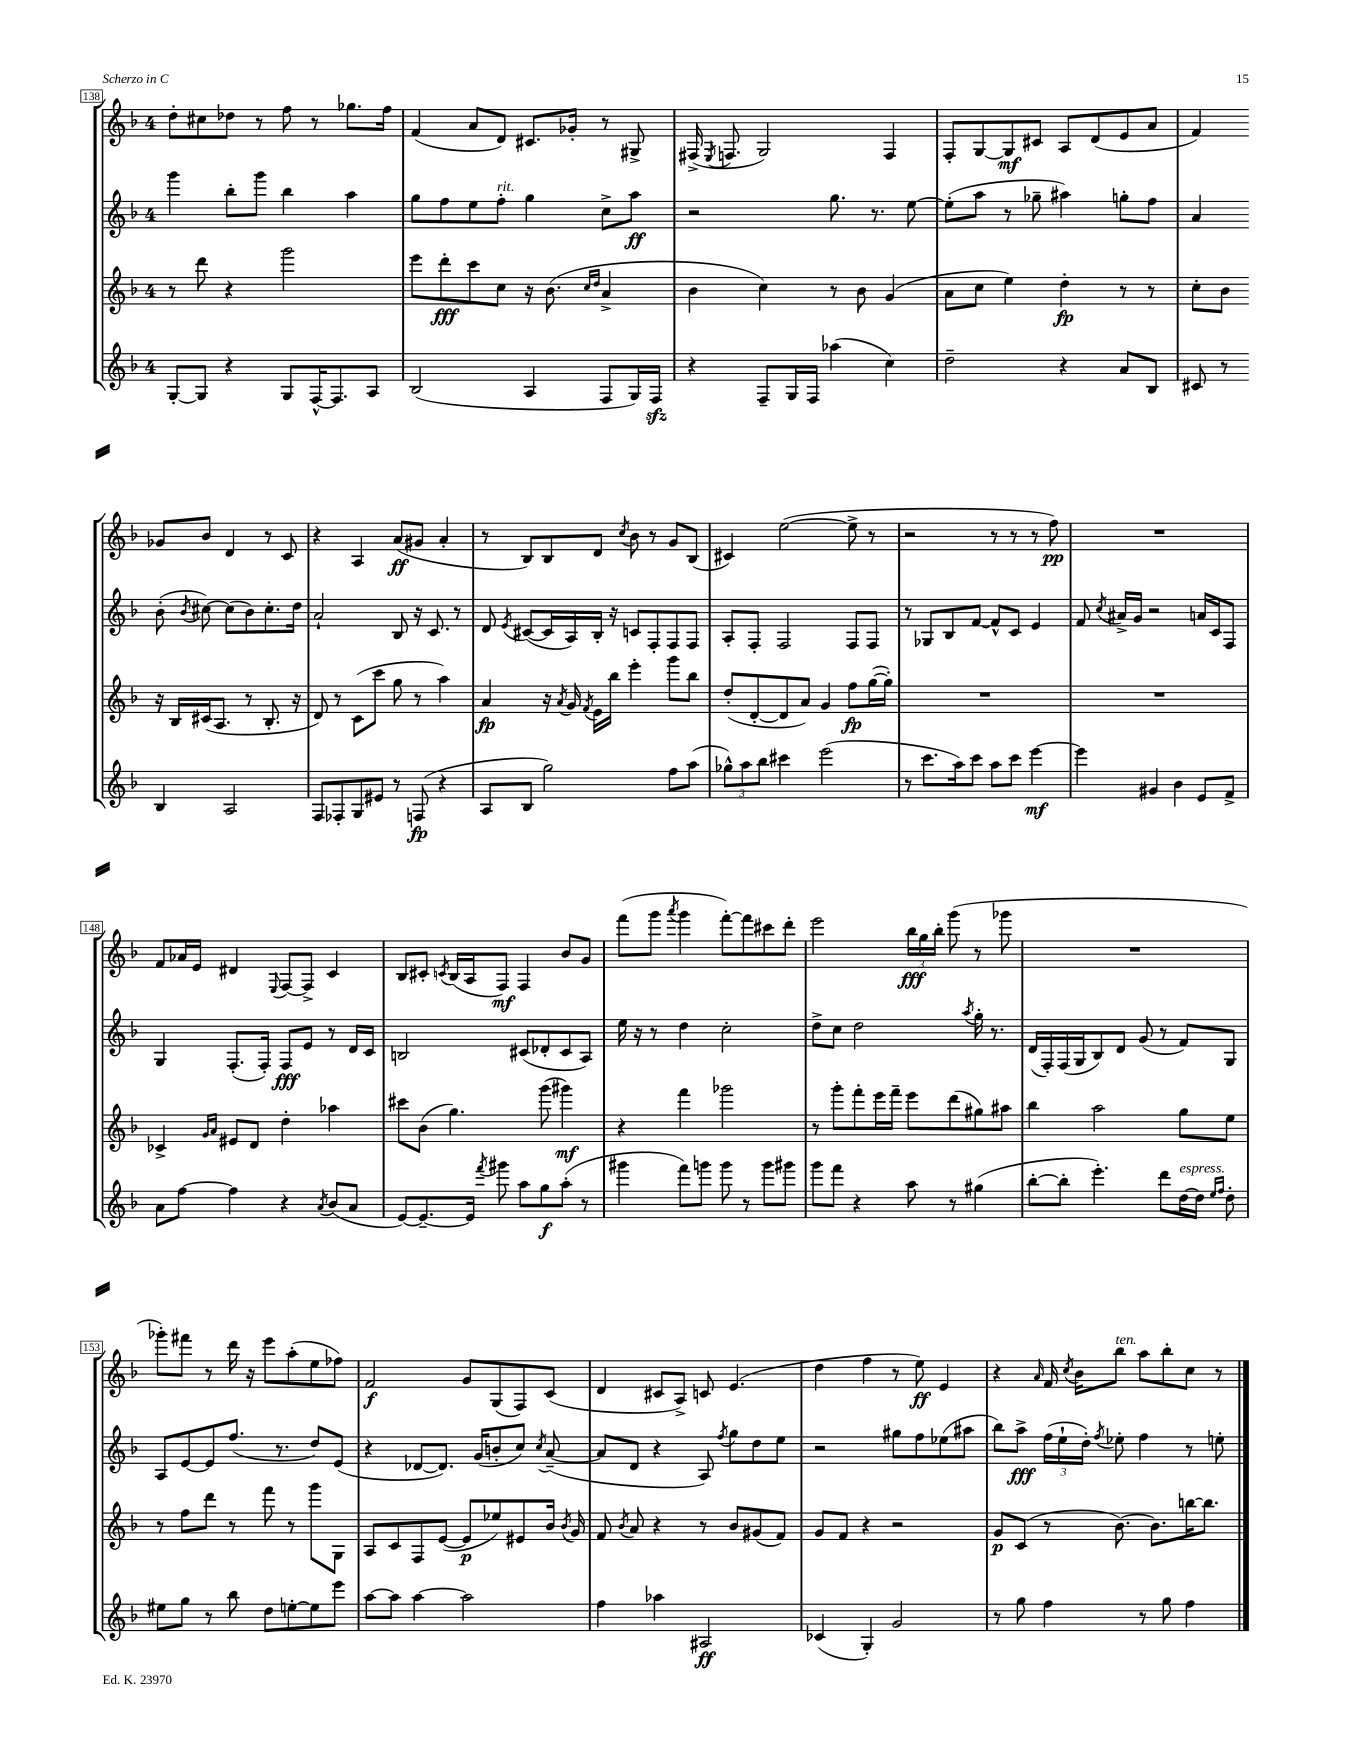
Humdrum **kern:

**kern	**dynam	**kern	**dynam	**kern	**dynam	**kern	**dynam
*part4	*part4	*part3	*part3	*part2	*part2	*part1	*part1
*staff4	*staff4	*staff3	*staff3	*staff2	*staff2	*staff1	*staff1
*clefG2	*	*clefG2	*	*clefG2	*	*clefG2	*
*k[b-]	*	*k[b-]	*	*k[b-]	*	*k[b-]	*
*M4/4	*	*M4/4	*	*M4/4	*	*M4/4	*
=138	=138	=138	=138	=138	=138	=138	=138
[8G'/L	.	8r	.	4ggg\	.	8dd'\L	.
8G/J]	.	8ddd\	.	.	.	8cc#X\	.
4r	.	4r	.	8bb-'\L	.	8dd-X\J	.
.	.	.	.	8ggg\J	.	8r	.
8G/L	.	2ggg\	.	4bb-\	.	8ff\	.
[16F^^/K	.	.	.	.	.	8r	.
8.F/]	.	.	.	.	.	.	.
.	.	.	.	4aa\	.	8.gg-X\L	.
8A/J	.	.	.	.	.	.	.
.	.	.	.	.	.	16ff\Jk	.
=139	=139	=139	=139	=139	=139	=139	=139
(2B-/	.	8eee\L	.	8gg\L	.	(4f/	.
.	.	8ddd'\	fff	8ff\	.	.	.
.	.	8ccc\	.	8ee\	.	8a/L	.
!	!	!	!	!LO:TX:a:i:t=rit.	!	!	!
.	.	8cc\J	.	8ff'\J	.	8d/J)	.
4A/	.	16r	.	4gg\	.	8.c#X/L	.
.	.	(8.b-\	.	.	.	.	.
.	.	.	.	.	.	16g-X'/Jk	.
.	.	16qqcc/LL	.	.	.	.	.
.	.	16qqdd/JJ	.	.	.	.	.
8F/L	.	4a^/	.	8cc^\L	.	8r	.
16G/L)	.	.	.	8aa\J	ff	8G#X^/	.
16Fzz/JJ	.	.	.	.	.	.	.
=140	=140	=140	=140	=140	=140	=140	=140
4r	.	4b-\	.	2r	.	(16F#X^/	.
.	.	.	.	.	.	8qE/	.
.	.	.	.	.	.	8.Fn/	.
8F~/L	.	4cc\)	.	.	.	2G/)	.
16G/L	.	.	.	.	.	.	.
16F/JJ	.	.	.	.	.	.	.
(4aa-X\	.	8r	.	8.gg\	.	.	.
.	.	8b-\	.	.	.	.	.
.	.	.	.	8.r	.	.	.
4cc\)	.	(4g/	.	.	.	4F/	.
.	.	.	.	[8ee\	.	.	.
=141	=141	=141	=141	=141	=141	=141	=141
2dd~\	.	8a\L	.	(8ee'\L]	.	8F'/L	.
.	.	8cc\J	.	8aa\J	.	[8G/	.
.	.	4ee\)	.	8r	.	8G/]	mf
.	.	.	.	8gg-X~\	.	8c#X/J	.
4r	.	4dd'\	fp	4aa#X\)	.	8A/L	.
.	.	.	.	.	.	(8d/	.
8a/L	.	8r	.	8ggn'\L	.	8e/	.
8B-/J	.	8r	.	8ff\J	.	8a/J	.
=142	=142	=142	=142	=142	=142	=142	=142
8c#X/	.	8cc'\L	.	4a/	.	4f/)	.
8r	.	8b-\J	.	.	.	.	.
4B-/	.	16r	.	(8b-'\	.	8g-X/L	.
.	.	16B-/LL	.	.	.	.	.
.	.	.	.	8qb-/	.	.	.
.	.	(16c#X/J	.	[8cc#X\)	.	8b-/J	.
.	.	8.A/J	.	.	.	.	.
2A/	.	.	.	(8cc#\L]	.	4d/	.
.	.	8r	.	8b-\)	.	.	.
.	.	8.B-'/	.	8.cc#'\	.	8r	.
.	.	.	.	.	.	8c/	.
.	.	16r	.	16dd\Jk	.	.	.
!!LO:LB:g=z
=143	=143	=143	=143	=143	=143	=143	=143
8F/L	.	8d/)	.	2a`/	.	4r	.
8F-X'/	.	8r	.	.	.	.	.
8G/	.	(8c\L	.	.	.	4A/	.
8e#X/J	.	8ccc\J	.	.	.	.	.
8r	.	8gg\	.	8B-/	.	(8a/L	ff
(8Fn/	fp	8r	.	16r	.	8g#X/J	.
.	.	.	.	8.c/	.	.	.
4r	.	4aa\)	.	.	.	4a'/	.
.	.	.	.	8r	.	.	.
=144	=144	=144	=144	=144	=144	=144	=144
8A/L	.	4a/	fp	8d/	.	8r	.
.	.	.	.	8qe/	.	.	.
8B-/J	.	.	.	([8c#X/L	.	8B-/L)	.
2gg\)	.	16r	.	16c#/L]	.	8B-/	.
.	.	8qa/	.	.	.	.	.
.	.	16g/	.	16A/)	.	.	.
.	.	8qf/	.	.	.	.	.
.	.	16e\LL	.	16B-'/JJ	.	8d/J	.
.	.	16bb-\JJ	.	16r	.	.	.
.	.	.	.	.	.	8qcc/	.
.	.	4eee'\	.	8cn/L	.	8b-\	.
.	.	.	.	8F'/	.	8r	.
8ff\L	.	8ggg\L	.	8F/	.	8g/L	.
(8aa\J	.	8bb-\J	.	8F/J	.	(8B-/J	.
=145	=145	=145	=145	=145	=145	=145	=145
12gg-X^^\L)	.	(8dd'/L	.	8A'/L	.	4c#X/)	.
12aa\	.	.	.	.	.	.	.
.	.	[8d'/	.	8F'/J	.	.	.
12bb-\J	.	.	.	.	.	.	.
4ccc#X\	.	8d/]	.	2F/	.	([2ee\	.
.	.	8a/J)	.	.	.	.	.
(2eee\	.	4g/	.	.	.	.	.
.	.	8ff\L	fp	8F/L	.	8ee^\]	.
.	.	([16gg\L	.	8F/J	.	8r	.
.	.	16gg'\JJ])	.	.	.	.	.
=146	=146	=146	=146	=146	=146	=146	=146
8r	.	1r	.	8r	.	2r	.
8.ccc\L	.	.	.	8G-X/L	.	.	.
.	.	.	.	8B-/	.	.	.
16aa\k)	.	.	.	.	.	.	.
8ccc\J	.	.	.	[8f/J	.	.	.
8aa\L	.	.	.	8f^^/L]	.	8r	.
8ccc\J	.	.	.	8c/J	.	8r	.
[4eee\	mf	.	.	4e/	.	8r	.
.	.	.	.	.	.	8ff\)	pp
=147	=147	=147	=147	=147	=147	=147	=147
4eee\]	.	1r	.	8f/	.	1r	.
.	.	.	.	8qcc/	.	.	.
.	.	.	.	16a#X^/LL	.	.	.
.	.	.	.	16g/JJ	.	.	.
4g#X/	.	.	.	2r	.	.	.
4b-\	.	.	.	.	.	.	.
8e/L	.	.	.	16an/LL	.	.	.
.	.	.	.	16c/J	.	.	.
8f^/J	.	.	.	8F/J	.	.	.
!!LO:LB:g=z
=148	=148	=148	=148	=148	=148	=148	=148
8a\L	.	4c-X^/	.	4G/	.	8f/L	.
[8ff\J	.	.	.	.	.	16a-X/L	.
.	.	.	.	.	.	16e/JJ	.
.	.	16qqg/LL	.	.	.	.	.
.	.	16qqa/JJ	.	.	.	.	.
4ff\]	.	8e#X/L	.	(8.F'/L	.	4d#X/	.
.	.	8d/J	.	.	.	.	.
.	.	.	.	16F'/Jk)	.	.	.
.	.	.	.	.	.	8qqE/	.
4r	.	4dd'\	.	8F/L	fff	[8F/L	.
.	.	.	.	8e/J	.	8F^/J]	.
8qa/	.	.	.	.	.	.	.
(8b-/L	.	4aa-X\	.	8r	.	4c/	.
8a/J	.	.	.	16d/LL	.	.	.
.	.	.	.	16c/JJ	.	.	.
=149	=149	=149	=149	=149	=149	=149	=149
[8e/L)	.	8ccc#X\L	.	2Bn/	.	8B-/L	.
8.e~/_	.	(8b-\J	.	.	.	8c#X'/J	.
.	.	.	.	.	.	8qcn/	.
.	.	4.gg\)	.	.	.	(16B-/LL	.
16e/Jk]	.	.	.	.	.	16A/J	.
8qfff/	.	.	.	.	.	.	.
8ggg#X\	.	.	.	.	.	8F/J)	mf
8aa\L	.	.	.	(8c#X/L	.	4F/	.
8gg\	f	(8ggg\	.	8d-X'/	.	.	.
(8aa'\J	.	4ggg#X\)	mf	8c#/	.	8b-/L	.
8r	.	.	.	8A/J)	.	8g/J	.
=150	=150	=150	=150	=150	=150	=150	=150
4ggg#X\	.	4r	.	16ee\	.	(8fff\L	.
.	.	.	.	16r	.	.	.
.	.	.	.	8r	.	8ggg\J	.
.	.	.	.	.	.	8qaaa/	.
8fff\L)	.	4fff\	.	4dd\	.	4ggg\	.
8gggn\J	.	.	.	.	.	.	.
8ggg\	.	2ggg-X\	.	2cc'\	.	[8fff'\L)	.
8r	.	.	.	.	.	8fff\]	.
8ggg\L	.	.	.	.	.	8ccc#X\	.
8ggg#X\J	.	.	.	.	.	8ddd'\J	.
=151	=151	=151	=151	=151	=151	=151	=151
8ggg\L	.	8r	.	8dd^\L	.	2eee\	.
8fff\J	.	8ggg'\L	.	8cc\J	.	.	.
4r	.	8fff'\	.	2dd\	.	.	.
.	.	16eee\L	.	.	.	.	.
.	.	16fff~\JJ	.	.	.	.	.
8aa\	.	8eee\L	.	.	.	24bb-\LL	fff
.	.	.	.	.	.	24gg\	.
.	.	.	.	.	.	24bb-'\JJ	.
8r	.	(8ddd\	.	.	.	(8ggg\	.
.	.	.	.	8qaa/	.	.	.
(4gg#X\	.	8gg#X\)	.	16gg'\	.	8r	.
.	.	.	.	8.r	.	.	.
.	.	8aa#X\J	.	.	.	8ggg-X\	.
=152	=152	=152	=152	=152	=152	=152	=152
[8bb-'\L	.	4bb-\	.	(16d/LL	.	1r	.
.	.	.	.	16F'/)	.	.	.
8bb-'\J]	.	.	.	(16F/	.	.	.
.	.	.	.	16G/J	.	.	.
4.eee'\)	.	2aa\	.	8B-/)	.	.	.
.	.	.	.	8d/J	.	.	.
.	.	.	.	(8g/	.	.	.
8ddd\L	.	.	.	8r	.	.	.
!LO:TX:a:i:t=espress.	!	!	!	!	!	!	!
[16dd\L	.	8gg\L	.	8f/L)	.	.	.
16dd\JJ]	.	.	.	.	.	.	.
16qqee/LL	.	.	.	.	.	.	.
16qqff/JJ	.	.	.	.	.	.	.
8dd'\	.	8ee\J	.	8G/J	.	.	.
!!LO:LB:g=z
=153	=153	=153	=153	=153	=153	=153	=153
8ee#X\L	.	8r	.	8A/L	.	8ggg-X'\L)	.
8gg\J	.	8ff\L	.	[8e/	.	8fff#X\J	.
8r	.	8ddd\J	.	8e/]	.	8r	.
8bb-\	.	8r	.	(8.ff/J	.	16ddd\	.
.	.	.	.	.	.	16r	.
8dd\L	.	8fff\	.	.	.	8eee\L	.
.	.	.	.	8.r	.	.	.
[8een'\	.	8r	.	.	.	(8aa'\	.
8ee\]	.	8ggg\L	.	8dd/L)	.	8ee\	.
8eee\J	.	8G\J	.	(8e/J	.	8ff-X\J)	.
=154	=154	=154	=154	=154	=154	=154	=154
[8aa\L	.	8A/L	.	4r	.	2f/	f
8aa\J]	.	8c/	.	.	.	.	.
[4aa\	.	8F/	.	[8d-X/L	.	.	.
.	.	([8e/J	.	8.d-/J])	.	.	.
2aa\]	.	8e/L]	p	.	.	8g/L	.
.	.	.	.	(16g/KL	.	.	.
.	.	8ee-X/)	.	8bn'/	.	(8G/	.
.	.	8e#X/	.	8cc/J)	.	8F/)	.
.	.	.	.	8qcc/	.	.	.
.	.	16b-/Jk	.	([8a~/	.	(8c/J	.
.	.	8qb-/	.	.	.	.	.
.	.	16g/	.	.	.	.	.
=155	=155	=155	=155	=155	=155	=155	=155
4ff\	.	8f/	.	8a/L]	.	4d/	.
.	.	8qb-/	.	.	.	.	.
.	.	8a/	.	8d/J	.	.	.
4aa-X\	.	4r	.	4r	.	8c#X/L	.
.	.	.	.	.	.	8A^/J)	.
2A#X/	ff	8r	.	8A/)	.	8cn/	.
.	.	.	.	8qff/	.	.	.
.	.	8b-/L	.	8gg\L	.	(4.e/	.
.	.	(8g#X/	.	8dd\	.	.	.
.	.	8f/J)	.	8ee\J	.	.	.
=156	=156	=156	=156	=156	=156	=156	=156
(4c-X/	.	8g/L	.	2r	.	4dd\	.
.	.	8f/J	.	.	.	.	.
4G'/)	.	4r	.	.	.	4ff\	.
2g/	.	2r	.	8gg#X\L	.	8r	.
.	.	.	.	8ff\	.	8ee\)	ff
.	.	.	.	(8ee-X\	.	4e/	.
.	.	.	.	8aa#X\J	.	.	.
=157	=157	=157	=157	=157	=157	=157	=157
8r	.	8g/L	p	8bb-\L)	.	4r	.
8gg\	.	(8c/J	.	8aa^\J	fff	.	.
.	.	.	.	.	.	16qqa/	.
4ff\	.	8r	.	(24ff\LL	.	16f/	.
.	.	.	.	24ee`\	.	.	.
.	.	.	.	.	.	8qcc/	.
.	.	.	.	.	.	16b-\KL	.
.	.	.	.	24dd'\JJ)	.	.	.
.	.	.	.	8qff/	.	.	.
!	!	!	!	!	!	!LO:TX:a:i:t=ten.	!
.	.	[8.b-\)	.	8ee-X'\	.	8bb-\J	.
8r	.	.	.	4ff\	.	8aa\L	.
.	.	8.b-\L]	.	.	.	.	.
8gg\	.	.	.	.	.	8bb-'\	.
4ff\	.	[16bbn\K	.	8r	.	8cc\J	.
.	.	8.bb\J]	.	.	.	.	.
.	.	.	.	8een'\	.	8r	.
==	==	==	==	==	==	==	==
*-	*-	*-	*-	*-	*-	*-	*-
